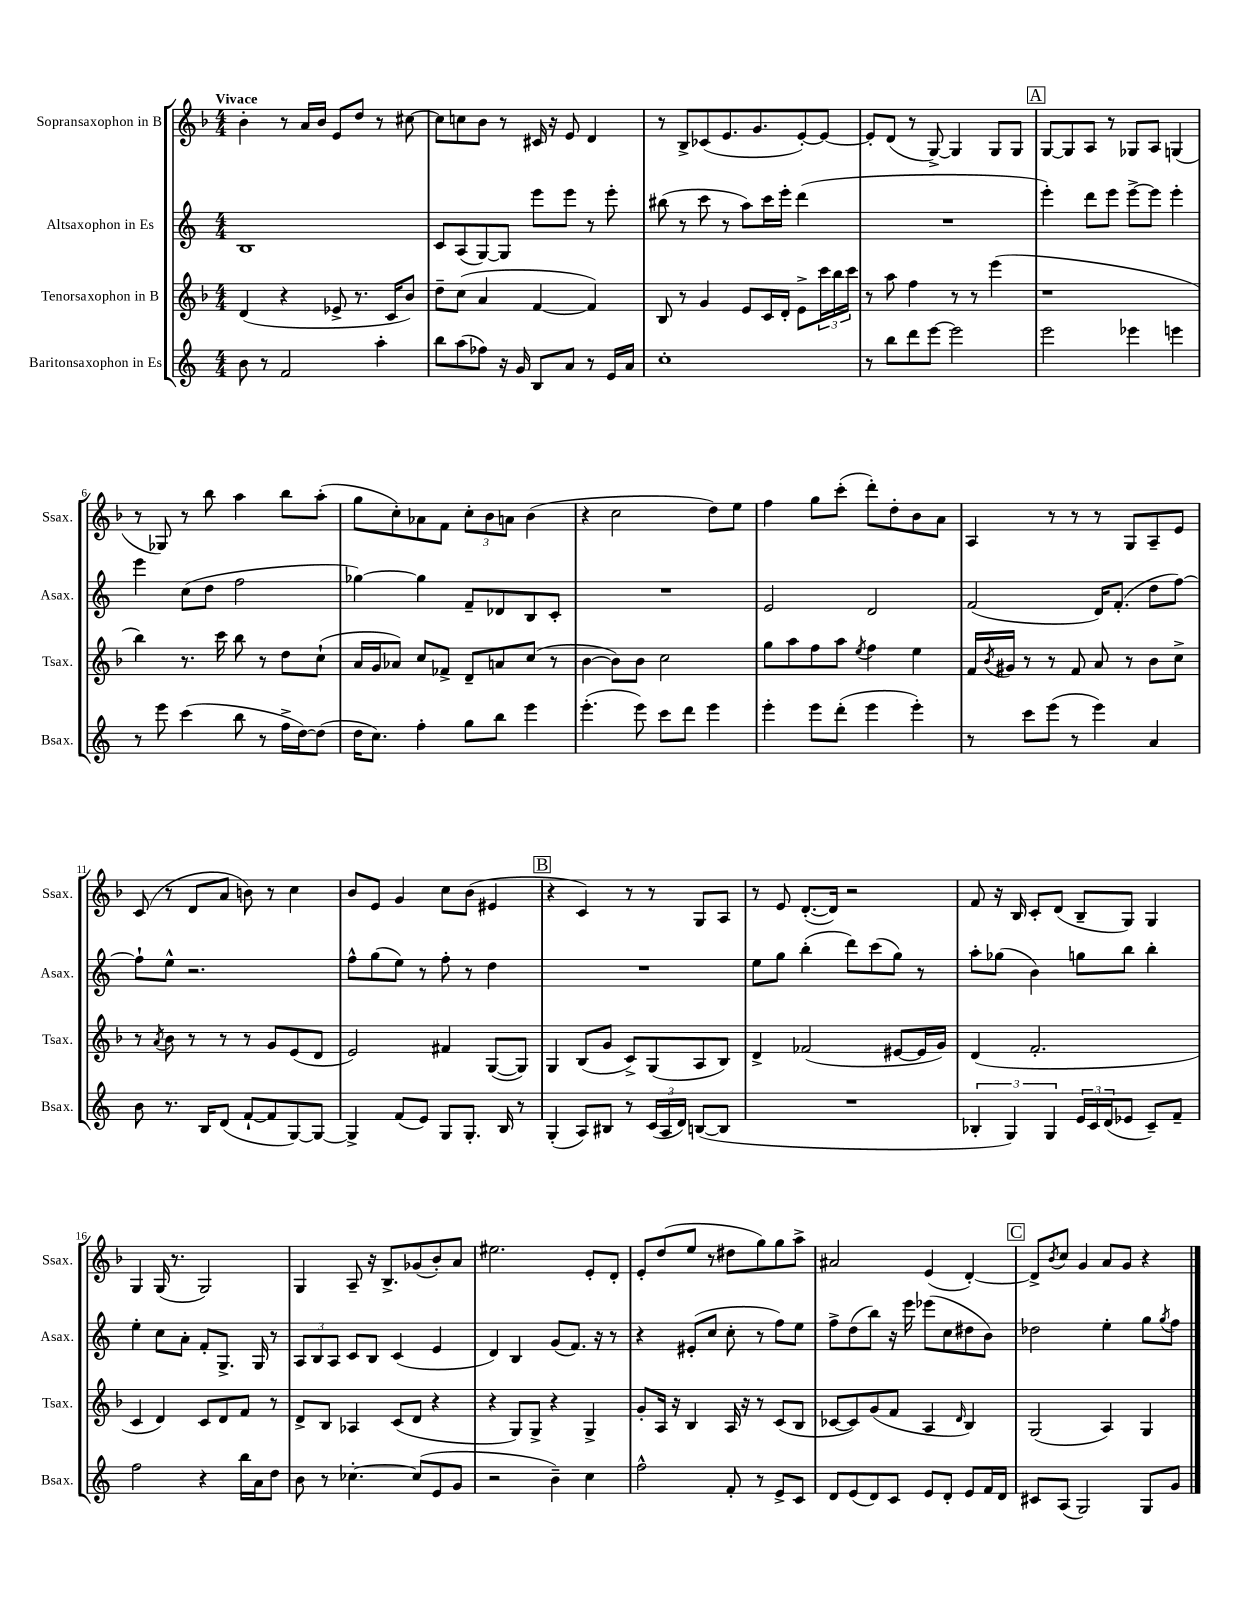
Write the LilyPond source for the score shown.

<<
\new StaffGroup <<
\new Staff = "s0" \with { instrumentName = "Sopransaxophon in B" shortInstrumentName = "Ssax." } {
    \clef treble \key f \major \numericTimeSignature \time 4/4 \tempo "Vivace"
    bes'4-. r8 a'16 bes'16 e'8 d''8 r8 cis''8~ |
    cis''8 c''8 bes'8 r8 cis'16 r16 e'8 d'4 |
    r8 bes8-> ces'8( e'8. g'8. e'8~-.) e'8~ |
    e'8-. d'8( r8 g8~->) g4 g8 g8 |
    \mark \markup { \box "A" } g8~ g8 a8 r8 ges8 a8 g4( |
    r8 ges8) r8 bes''8 a''4 bes''8 a''8-.( |
    g''8 c''8-.) aes'8 f'8 \tuplet 3/2 { c''8-. bes'8 a'8 } bes'4( |
    r4 c''2 d''8) e''8 |
    f''4 g''8 c'''8-.( d'''8-.) d''8-. bes'8 a'8 |
    a4 r8 r8 r8 g8 a8-- e'8 |
    c'8( r8 d'8 a'8 b'8) r8 c''4 |
    bes'8 e'8 g'4 c''8 bes'8( eis'4 |
    \mark \markup { \box "B" } r4 c'4) r8 r8 g8 a8 |
    r8 e'8 d'8.~-.( d'16) r2 |
    f'8 r16 bes16 c'8-. d'8( bes8-- g8) g4 |
    g4 g16( r8. g2) |
    g4 a8-- r16 bes8.-> ges'8( bes'8-.) a'8 |
    eis''2. e'8-. d'8-. |
    e'8-. d''8( e''8 r8 dis''8 g''8) g''8 a''8-> |
    ais'2 e'4( d'4~-.) |
    \mark \markup { \box "C" } d'8-> \acciaccatura { bes'8 } c''8 g'4 a'8 g'8 r4 \bar "|." |
}
\new Staff = "s1" \with { instrumentName = "Altsaxophon in Es" shortInstrumentName = "Asax." } {
    \clef treble \key c \major \numericTimeSignature \time 4/4
    b1 |
    c'8 a8( g8~) g8 e'''8 e'''8 r8 e'''8-. |
    bis''8( r8 c'''8 r8 a''8) c'''16 e'''16-. d'''4( |
    R1 |
    \mark \markup { \box "A" } e'''4-.) d'''8 e'''8 e'''8~-> e'''8 e'''4-. |
    e'''4 c''8( d''8 f''2 |
    ges''4~) ges''4 f'8-- des'8 b8 c'8-. |
    R1 |
    e'2 d'2 |
    f'2( d'16) f'8.-.( d''8 f''8~) |
    f''8-! e''8-^ r2. |
    f''8-^ g''8( e''8) r8 f''8-. r8 d''4 |
    \mark \markup { \box "B" } R1 |
    e''8 g''8 b''4-.( d'''8) c'''8( g''8) r8 |
    a''8-. ges''8( b'4) g''8 b''8 b''4-. |
    e''4-. c''8 a'8-. f'8-. g8.-> g16 r8 |
    \tuplet 3/2 { a8 b8 a8 } c'8 b8 c'4( e'4 |
    d'4) b4 g'8( f'8.) r16 r8 |
    r4 eis'8-.( c''8 c''8-. r8 f''8) e''8 |
    f''8-> d''8( b''8) r16 e'''16 ees'''8( c''8 dis''8 b'8) |
    \mark \markup { \box "C" } des''2 e''4-. g''8 \acciaccatura { g''8 } f''8 \bar "|." |
}
\new Staff = "s2" \with { instrumentName = "Tenorsaxophon in B" shortInstrumentName = "Tsax." } {
    \clef treble \key f \major \numericTimeSignature \time 4/4
    d'4( r4 ees'8-> r8. c'16 bes'8) |
    d''8-- c''8( a'4 f'4~ f'4) |
    bes8 r8 g'4 e'8 c'16 d'16-. e'8-> \tuplet 3/2 { c'''16 bes''16 c'''16 } |
    r8 a''8 f''4 r8 r8 e'''4( |
    \mark \markup { \box "A" } r1 |
    bes''4) r8. c'''16 bes''8 r8 d''8 c''8-!( |
    a'16 g'16 aes'8) c''8 fes'8-> d'8-- a'8 c''8( r8 |
    bes'4~ bes'8) bes'8 c''2 |
    g''8 a''8 f''8 a''8 \acciaccatura { e''8 } f''4 e''4 |
    f'16 \acciaccatura { bes'8 } gis'16 r8 r8 f'8 a'8 r8 bes'8 c''8-> |
    r8 \acciaccatura { a'8 } bes'8 r8 r8 r8 g'8 e'8( d'8 |
    e'2) fis'4 g8~( g8) |
    \mark \markup { \box "B" } g4 bes8( g'8 c'8->) g8( a8 bes8) |
    d'4-> fes'2( eis'8~ eis'16 g'16) |
    d'4( f'2.-. |
    c'4 d'4) c'8 d'8 f'8 r8 |
    d'8-> bes8 aes4 c'8( d'8 r4 |
    r4 g8) g8-> r4 g4-> |
    g'8-. a16 r16 bes4 a16 r16 r8 c'8( bes8 |
    ces'8~ ces'8) g'8( f'8 a4 \grace { d'16 } bes4) |
    \mark \markup { \box "C" } g2( a4) g4 \bar "|." |
}
\new Staff = "s3" \with { instrumentName = "Baritonsaxophon in Es" shortInstrumentName = "Bsax." } {
    \clef treble \key c \major \numericTimeSignature \time 4/4
    b'8 r8 f'2 a''4-. |
    b''8 a''8( fes''8) r16 g'16 b8 a'8 r8 e'16 a'16 |
    c''1-. |
    r8 b''8 d'''8 e'''8~ e'''2 |
    \mark \markup { \box "A" } e'''2 ees'''4 e'''4 |
    r8 e'''8 c'''4( b''8 r8 f''16-> d''16~) d''8( |
    d''16 c''8.) f''4-. g''8 b''8 e'''4 |
    e'''4.-.( e'''8) c'''8 d'''8 e'''4 |
    e'''4-. e'''8 d'''8-.( e'''4 e'''4-.) |
    r8 c'''8 e'''8( r8 e'''4) a'4 |
    b'8 r8. b16 d'8( f'8~-! f'8 g8~) g8~ |
    g4-> f'8( e'8) g8 g8.-. b16 r8 |
    \mark \markup { \box "B" } g4-.( a8) bis8 r8 \tuplet 3/2 { c'16( a16 d'16) } b8~( b8 |
    R1 |
    \tuplet 3/2 { bes4-. g4) g4 } \tuplet 3/2 { e'16 c'16 d'16( } ees'8 c'8--) f'8-- |
    f''2 r4 b''16 a'16 d''8 |
    b'8 r8 ces''4.~-. ces''8( e'8 g'8 |
    r2 b'4--) c''4 |
    f''2-^ f'8-. r8 e'8-> c'8 |
    d'8 e'8( d'8) c'8 e'8 d'8-. e'8 f'16 d'16 |
    \mark \markup { \box "C" } cis'8 a8( g2) g8 g'8 \bar "|." |
}
>>
>>
